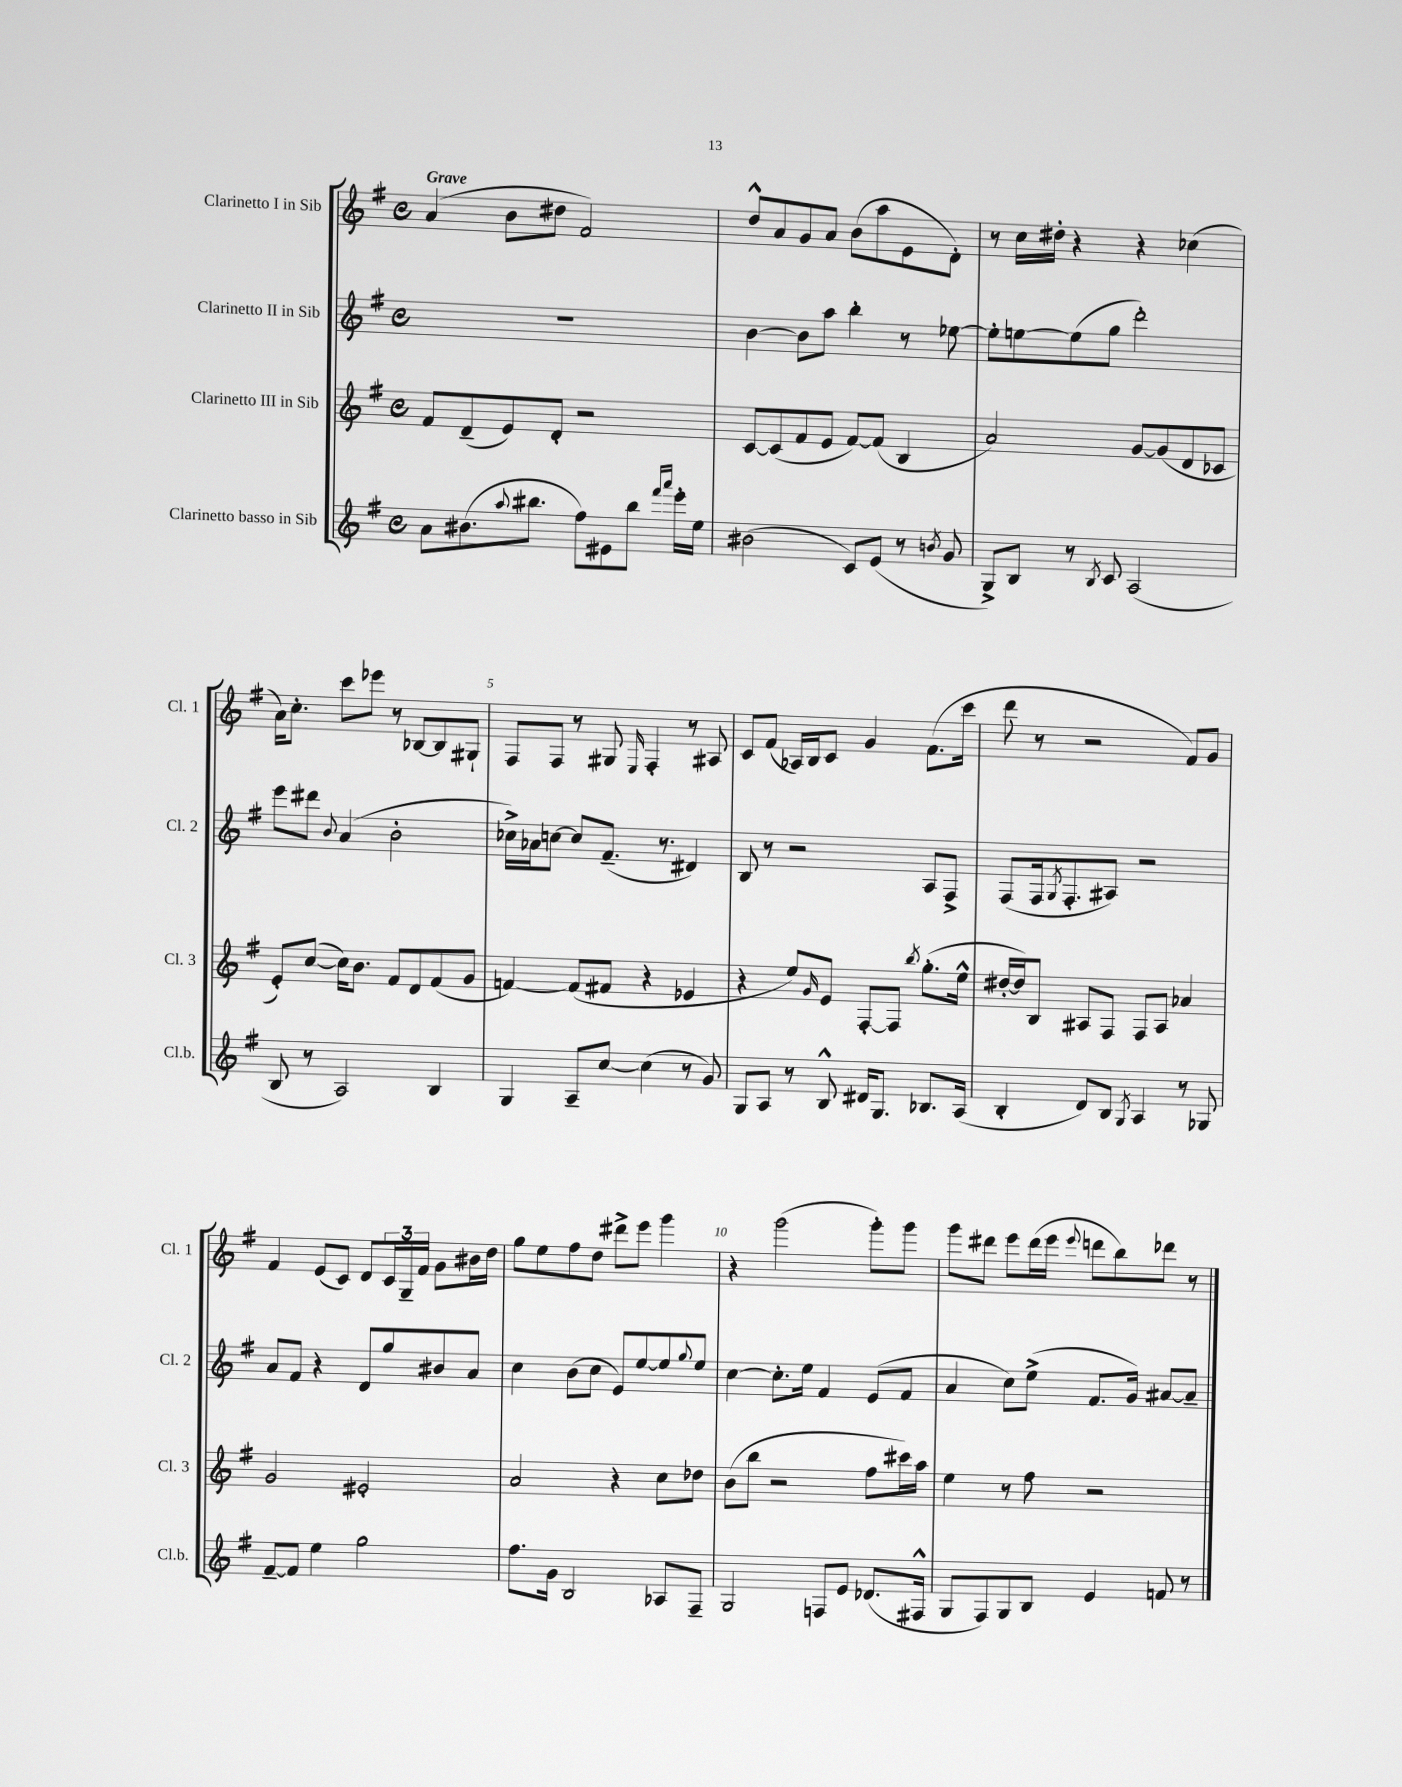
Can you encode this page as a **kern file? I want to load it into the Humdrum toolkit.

**kern	**kern	**kern	**kern
*part4	*part3	*part2	*part1
*staff4	*staff3	*staff2	*staff1
*I"Clarinetto basso in Sib	*I"Clarinetto III in Sib	*I"Clarinetto II in Sib	*I"Clarinetto I in Sib
*I'Cl.b.	*I'Cl. 3	*I'Cl. 2	*I'Cl. 1
*clefG2	*clefG2	*clefG2	*clefG2
*k[f#]	*k[f#]	*k[f#]	*k[f#]
*M4/4	*M4/4	*M4/4	*M4/4
*met(c)	*met(c)	*met(c)	*met(c)
=1	=1	=1	=1
!	!	!	!LO:TX:a:B:t=Grave
8a\L	8f#/L	1r	(4a/
(8.b#X\	(8d~/	.	.
.	8e/)	.	8b\L
8qqaa/	.	.	.
8.bb#X\J	.	.	.
.	8d'/J	.	8dd#X\J
8ff#\L)	2r	.	2f#/)
8e#X\	.	.	.
8bb#\J	.	.	.
16qqfff#/LL	.	.	.
16qqaaa/JJ	.	.	.
16eee'\LL	.	.	.
16ee\JJ	.	.	.
=2	=2	=2	=2
(2b#X\	[8c/L	[4b\	8dd^^/L
.	(8c/]	.	8a/
.	8f#/	8b\L]	8g/
.	8e/J	8aa\J	8a/J
8c/L)	[8f#/L)	4bb'\	(8b\L
(8e/J	(8f#/J]	.	8aa\
8r	4B/	8r	8e\
8qbn/	.	.	.
8g/	.	[8ee-X\	8d'\J)
=3	=3	=3	=3
8G^/L)	2a/)	8ee-'\L]	8r
8B/J	.	[8een\	16cc\LL
.	.	.	16dd#X'\JJ
8r	.	(8ee\]	4r
8qB/	.	.	.
8c/	.	8gg\J	.
(2A/	[8g/L	2ddd'\)	4r
.	(8g/]	.	.
.	8d/	.	(4cc-X\
.	8c-X/J	.	.
!!LO:LB:g=z
=4	=4	=4	=4
8B/	8e'/L)	8eee\L	16a\KL)
.	.	.	8.cc'\J
8r	([8cc/J	8ddd#X\J	.
.	.	8qqb/	.
2A/)	16cc\KL])	(4a/	8ccc\L
.	8.b\J	.	.
.	.	.	8eee-X\J
.	8f#/L	2b'\	8r
.	8d/	.	[8B-X/L
4B/	(8f#/	.	8B-/]
.	8g/J	.	8G#X`/J
=5	=5	=5	=5
4G/	[4fn/)	16cc-X^\LL)	8F#/L
.	.	16a-X\J	.
.	.	[8ccn\J	8F#/J
8A~/L	(8f/L]	8cc/L]	8r
[8cc/J	8f#X/J	(8.f#~/J	8G#X/
.	.	.	16qqE/
(4cc\]	4r	.	4F#'/
.	.	8.r	.
8r	4e-X/	4d#X/)	8r
8g/)	.	.	8A#X/
=6	=6	=6	=6
8G/L	4r	8B/	8c/L
8A/J	.	8r	(8f#/J
8r	8ee/L)	2r	16A-X/LL)
.	.	.	16B/J
.	16qqg/	.	.
8B^^/	8e/J	.	8c/J
16d#X/KL	[8F#'/L	.	4g/
8.G/J	.	.	.
.	8F#/J]	.	.
.	8qbb/	.	.
8.B-X/L	(8.gg'\L	8A/L	(8.f#\L
.	.	8F#^/J	.
(16A/Jk	16ee^^\Jk	.	16ccc\Jk
=7	=7	=7	=7
4B'/	[16dd#X'/LL	(8F#/L	8ddd\
.	16dd#/J])	.	.
.	8B/J	16F#/k	8r
.	.	8qG/	.
.	.	8.F#'/	.
8d/L)	8A#X/L	.	2r
8B/J	8F#/J	8A#X/J)	.
8qG/	.	.	.
4A/	8F#/L	2r	.
.	8A#/J	.	.
8r	4a-X/	.	8f#/L)
8G-X/	.	.	8g/J
!!LO:LB:g=z
=8	=8	=8	=8
[8f#~/L	2g/	8a/L	4f#/
8f#/J]	.	8f#/J	.
4ee\	.	4r	(8e/L
.	.	.	8c/J)
2gg\	2e#X'/	8d/L	8d/L
.	.	8gg/	24c/L
.	.	.	24G~/
.	.	.	24f#/JJ
.	.	8b#X/	8g\L
.	.	8a/J	16b#X\L
.	.	.	16dd\JJ
=9	=9	=9	=9
8.ff#\L	2a/	4cc\	8gg\L
.	.	.	8ee\
16g\Jk	.	.	.
2B/	.	(8b\L	8ff#\
.	.	8cc\J	8dd\J
.	4r	8e/L)	8ddd#X^\L
.	.	[8ee/	8eee\J
8A-X/L	8cc\L	8ee/]	4ggg\
.	.	8qqgg/	.
8F#~/J	8dd-X\J	8ee/J	.
=10	=10	=10	=10
2G/	(8b\L	[4cc\	4r
.	8bb\J	.	.
.	2r	8.cc'\L]	(2ggg\
.	.	16ee\Jk	.
8Fn/L	.	4f#/	.
8e/J	.	.	.
(8.d-X/L	8ff#\L	(8e/L	8ggg'\L)
.	16ccc#X\L)	8f#/J	8ggg\J
16F#X^^/Jk	16aa\JJ	.	.
=11	=11	=11	=11
8G/L	4ee\	4a/	8ggg\L
8F#/)	.	.	8ddd#X\J
8G/	8r	8cc\L)	8eee\L
8B/J	8ff#\	(8ee^\J	(16ddd#\L
.	.	.	16eee\JJ
.	.	.	8qqeee/
4e/	2r	8.f#/L	8dddn\L
.	.	.	8bb\)
.	.	16g/Jk)	.
8fn/	.	[8a#X/L	8ddd-X\J
8r	.	8a#~/J]	8r
==	==	==	==
*-	*-	*-	*-
